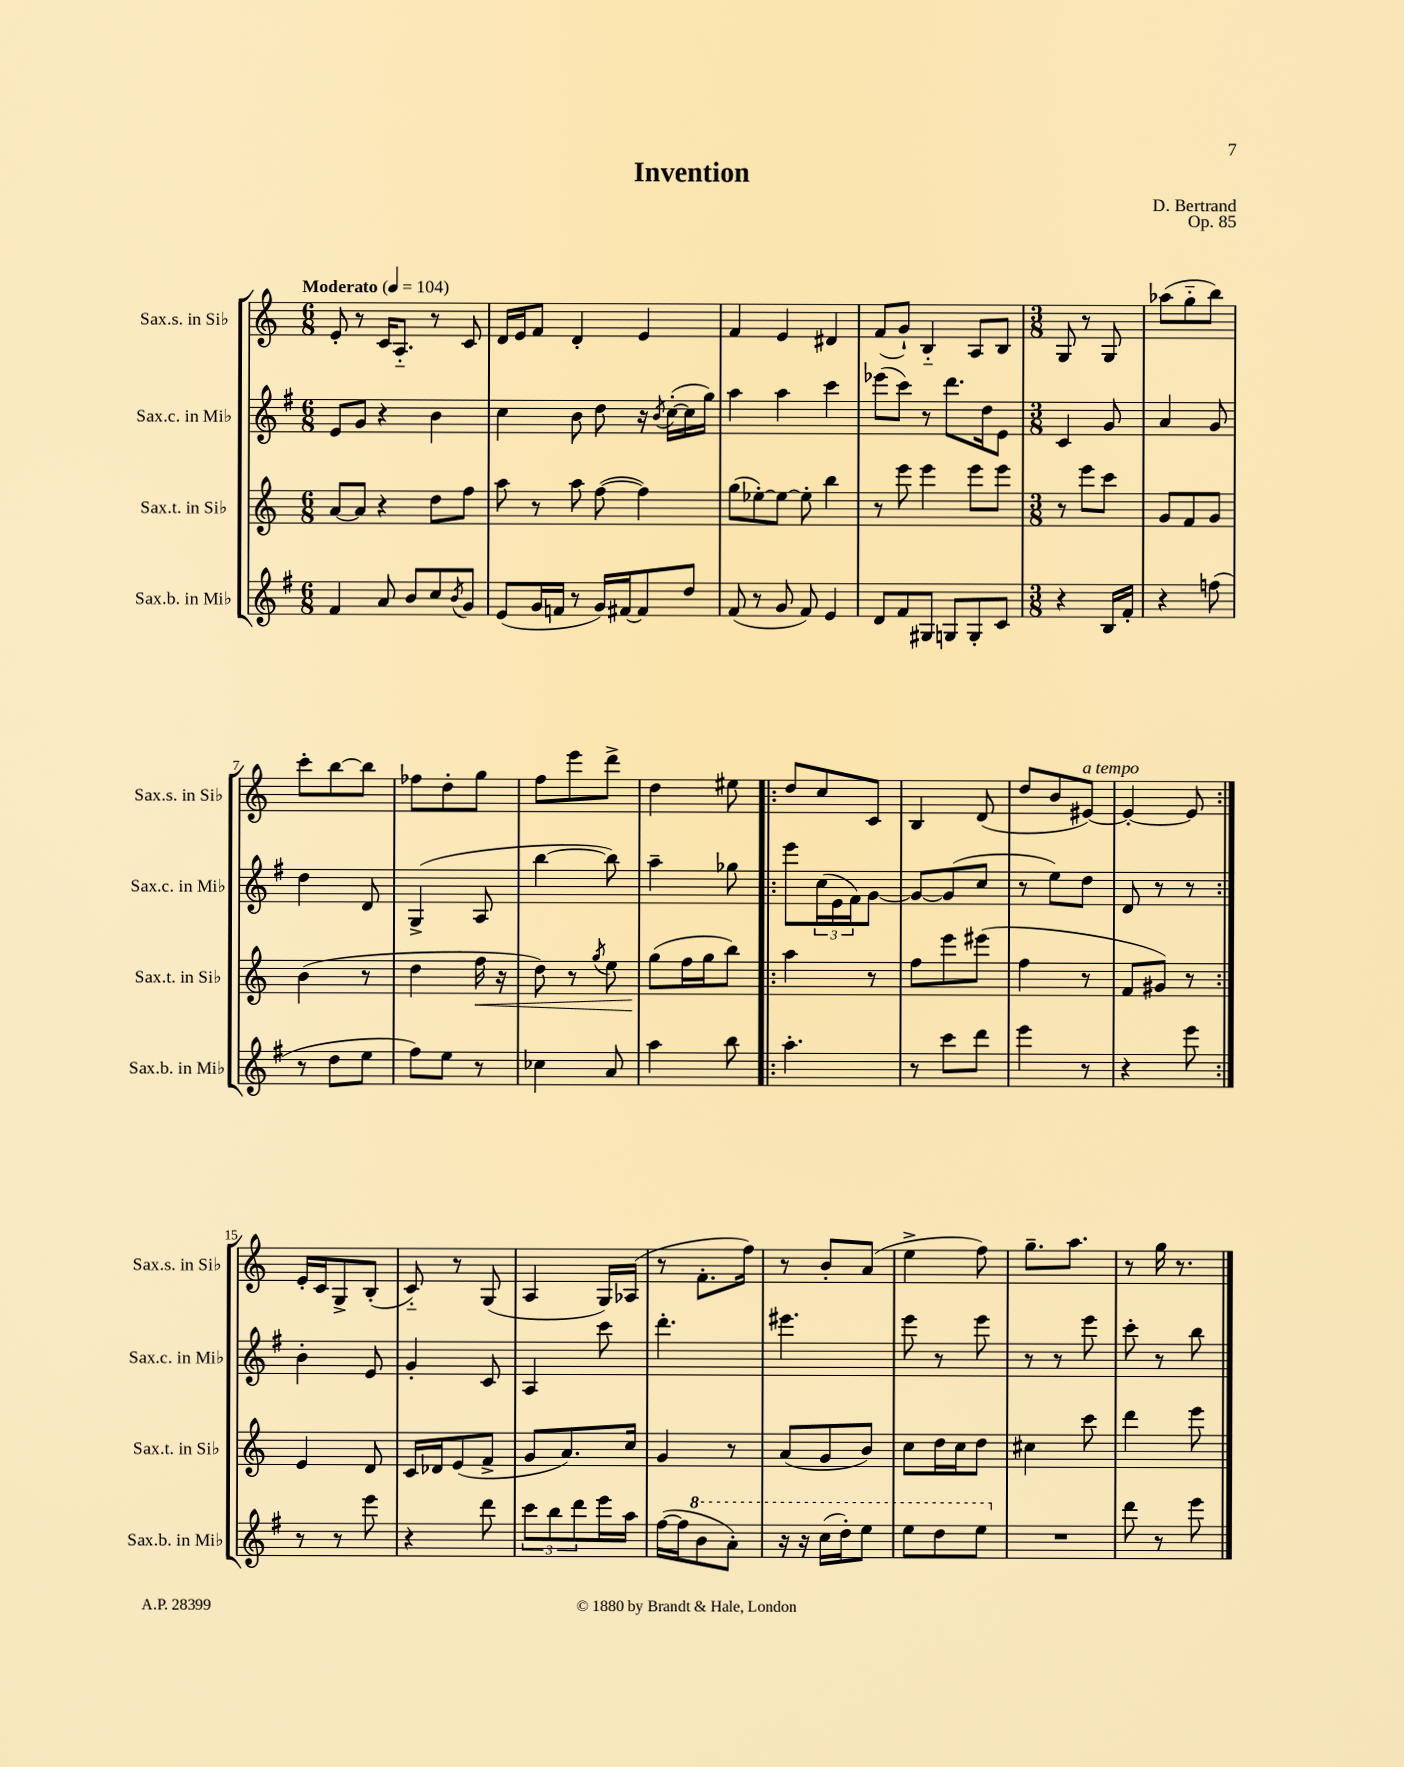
\header { title = "Invention" composer = "D. Bertrand" opus = "Op. 85" }
<<
\new StaffGroup <<
\new Staff = "s0" \with { instrumentName = "Sax.s. in Sib" shortInstrumentName = "Sax.s. in Sib" } {
    \clef treble \key c \major \numericTimeSignature \time 6/8 \tempo "Moderato" 4 = 104
    e'8-. r8 c'16 a8.-_ r8 c'8 |
    d'16 e'16 f'8 d'4-. e'4 |
    f'4 e'4 dis'4 |
    f'8( g'8-!) b4-_ a8 b8 |
    \numericTimeSignature \time 3/8 g8 r8 g8 |
    aes''8( g''8-_ b''8) |
    c'''8-. b''8~ b''8 |
    fes''8 d''8-. g''8 |
    f''8 e'''8 d'''8-> |
    d''4 eis''8 |
    \repeat volta 2 { d''8 c''8 c'8 |
    b4 d'8( |
    d''8 b'8 eis'8~^\markup { \italic "a tempo" }) |
    eis'4~-. eis'8 | }
    e'16-. c'16 g8-> b8-.( |
    c'8-_) r8 g8( |
    a4 g16) aes16( |
    r8 f'8.-. f''16) |
    r8 b'8-. a'8( |
    e''4-> f''8) |
    g''8.-- a''8. |
    r8 g''16 r8. \bar "|." |
}
\new Staff = "s1" \with { instrumentName = "Sax.c. in Mib" shortInstrumentName = "Sax.c. in Mib" } {
    \clef treble \key g \major \numericTimeSignature \time 6/8
    e'8 g'8 r4 b'4 |
    c''4 b'8 d''8 r16 \acciaccatura { b'8 } c''16~-.( c''16 g''16) |
    a''4 a''4 c'''4 |
    ees'''8( c'''8) r8 d'''8. d''16 e'8 |
    \numericTimeSignature \time 3/8 c'4 g'8 |
    a'4 g'8 |
    d''4 d'8 |
    g4->( a8 |
    b''4~ b''8) |
    a''4-- ges''8 |
    \repeat volta 2 { e'''8 \tuplet 3/2 { c''16( e'16 fis'16) } g'8~ |
    g'8~ g'8( c''8 |
    r8 e''8) d''8 |
    d'8 r8 r8 | }
    b'4-. e'8 |
    g'4-. c'8 |
    a4 c'''8 |
    d'''4.-. |
    eis'''4. |
    e'''8 r8 e'''8 |
    r8 r8 e'''8 |
    c'''8-. r8 b''8 \bar "|." |
}
\new Staff = "s2" \with { instrumentName = "Sax.t. in Sib" shortInstrumentName = "Sax.t. in Sib" } {
    \clef treble \key c \major \numericTimeSignature \time 6/8
    a'8~ a'8 r4 d''8 f''8 |
    a''8 r8 a''8 f''8~( f''4) |
    g''8( ees''8~-.) ees''8~ ees''8-. b''4 |
    r8 e'''8 e'''4 e'''8 e'''8 |
    \numericTimeSignature \time 3/8 r8 e'''8 c'''8 |
    g'8 f'8 g'8 |
    b'4( r8 |
    d''4 f''16\< r16 |
    d''8) r8 \acciaccatura { g''8 } e''8 |
    g''8\!( f''16 g''16 b''8) |
    \repeat volta 2 { a''4 r8 |
    f''8 e'''8 eis'''8( |
    f''4 r8 |
    f'8 gis'8) r8 | }
    e'4 d'8 |
    c'16 des'16 e'8( f'8-> |
    g'8 a'8.) c''16 |
    g'4 r8 |
    a'8( g'8 b'8) |
    c''8 d''16 c''16 d''8 |
    cis''4 c'''8 |
    d'''4 e'''8 \bar "|." |
}
\new Staff = "s3" \with { instrumentName = "Sax.b. in Mib" shortInstrumentName = "Sax.b. in Mib" } {
    \clef treble \key g \major \numericTimeSignature \time 6/8
    fis'4 a'8 b'8 c''8 \acciaccatura { b'8 } g'8 |
    e'8( g'16 f'16 r8 g'16) fis'16~ fis'8 d''8 |
    fis'8( r8 g'8 fis'8) e'4 |
    d'8 fis'8 gis8 g8 g8-. c'8 |
    \numericTimeSignature \time 3/8 r4 b16 fis'16-. |
    r4 f''8( |
    r8 d''8 e''8 |
    fis''8) e''8 r8 |
    ces''4 a'8 |
    a''4 b''8 |
    \repeat volta 2 { a''4.-. |
    r8 c'''8 d'''8 |
    e'''4 r8 |
    r4 e'''8 | }
    r8 r8 e'''8 |
    r4 d'''8 |
    \tuplet 3/2 { c'''8 b''8 d'''8 } e'''16 a''16 |
    fis''16~( fis''16 \ottava #1 b''8 a''8-.) |
    r16 r16 c'''16( d'''16-.) e'''8 |
    e'''8 d'''8 e'''8 \ottava #0 |
    R4. |
    d'''8 r8 e'''8 \bar "|." |
}
>>
>>
